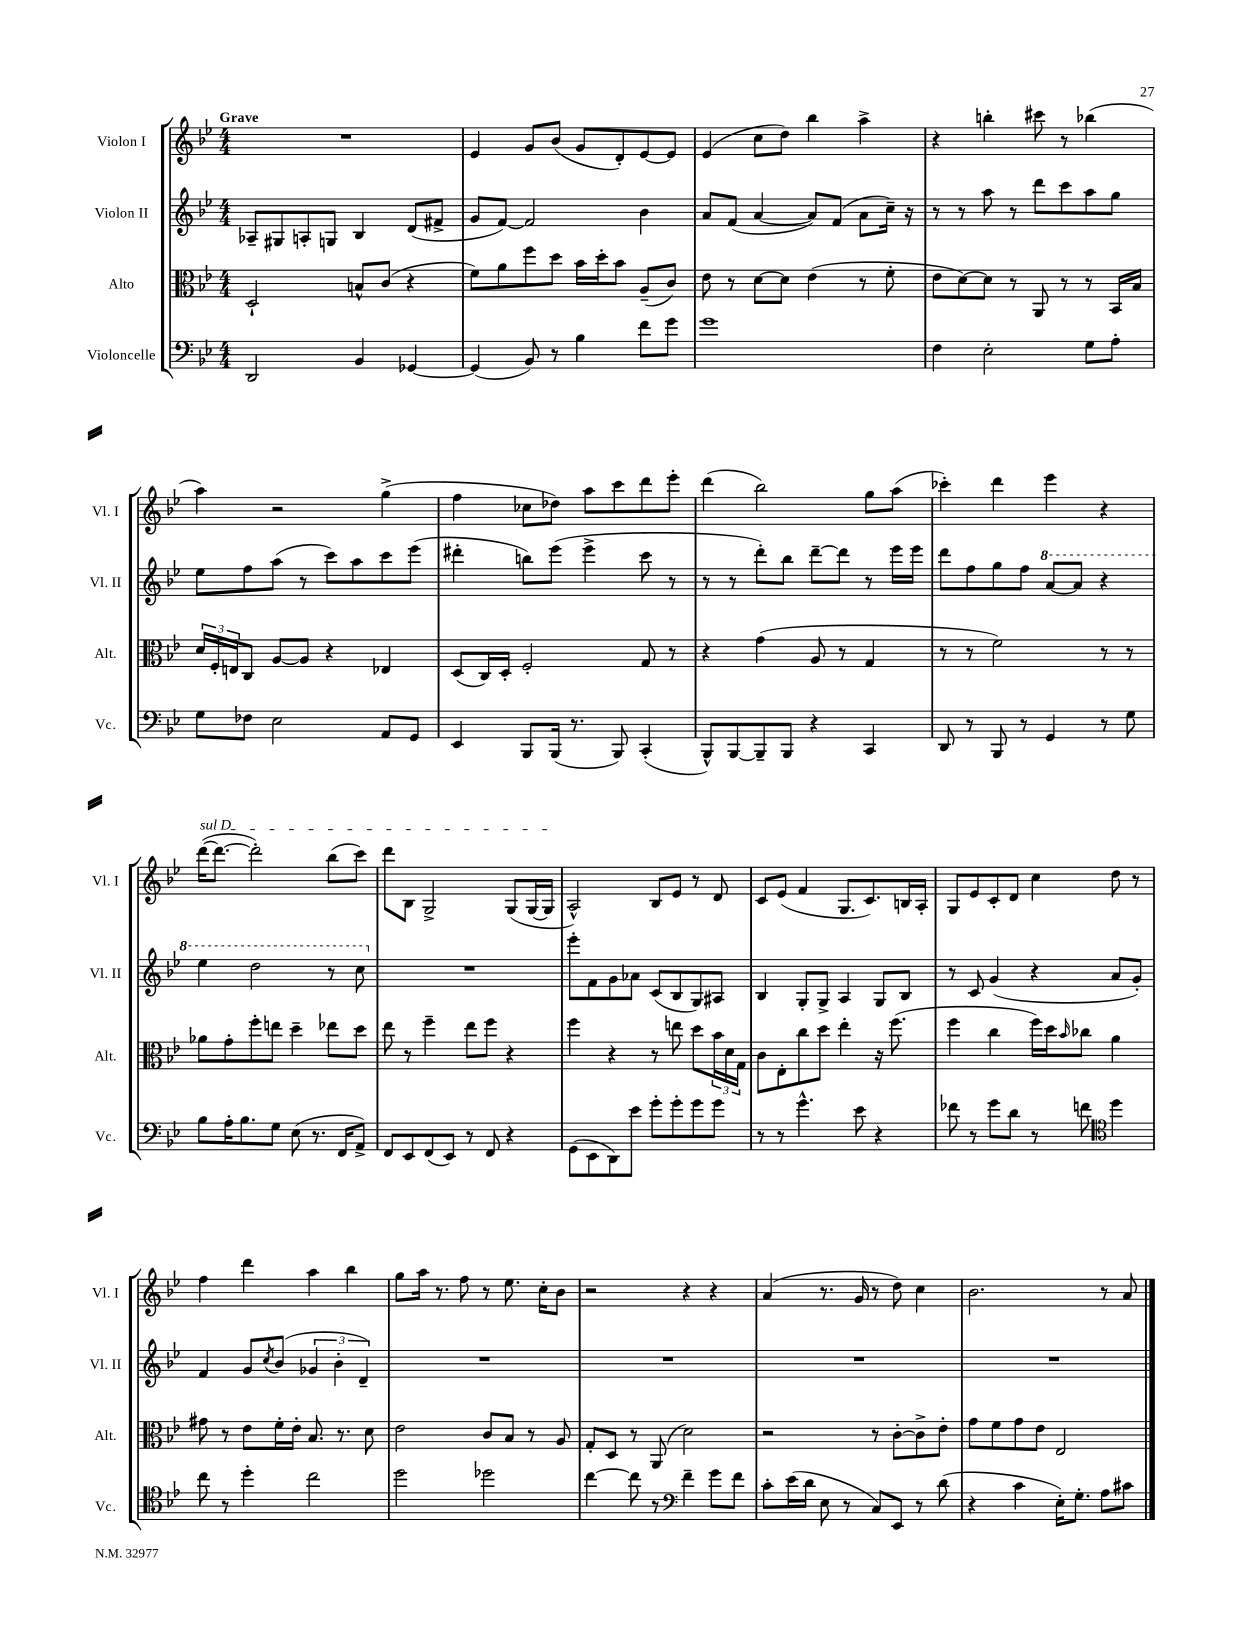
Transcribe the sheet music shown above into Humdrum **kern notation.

**kern	**kern	**kern	**kern
*staff4	*staff3	*staff2	*staff1
*clefF4	*clefC3	*clefG2	*clefG2
*k[b-e-]	*k[b-e-]	*k[b-e-]	*k[b-e-]
*M4/4	*M4/4	*M4/4	*M4/4
2DD/	2D`/	8A-~/L	1r
.	.	8G#/	.
.	.	8A'/	.
.	.	8G/J	.
4BB-/	8B^^/L	4B-/	.
.	(8c/J	.	.
[4GG-/	4r	(8d/L	.
.	.	8f#^/J	.
=	=	=	=
(4GG-/]	8f\L)	8g/L	4e-/
.	8a\	[8f/J)	.
8BB-/)	8ff\	2f/]	8g/L
8r	8dd\J	.	(8b-/J
4B-\	16b-\LL	.	8g/L
.	16dd'\J	.	.
.	8b-\J	.	8d'/)
8f\L	(8A~/L	4b-\	[8e-/
8g\J	8c/J)	.	8e-/]J
=	=	=	=
1g	8e-\	8a/L	(4e-/
.	8r	(8f/J	.
.	[8d\L	[4a/	8cc\L
.	8d\]J	.	8dd\J)
.	(4e-\	8a/]L)	4bb-\
.	.	(8f/J	.
.	8r	8a\L	4aa^\
.	8f'\	16cc~\Jk)	.
.	.	16r	.
=	=	=	=
4F\	8e-\L	8r	4r
.	[8d\)	8r	.
2E-'\	8d\]J	8aa\	4bb'\
.	8r	8r	.
.	8AA/	8ddd\L	8ccc#\
.	8r	8ccc\	8r
8G\L	8r	8aa\	(4bb-\
8A'\J	16BB-/LL	8gg\J	.
.	16B-/JJ	.	.
=	=	=	=
8G\L	24d/LL	8ee-\L	4aa\)
.	24F'/	.	.
.	24E/J	.	.
8F-\J	8C/J	8ff\	.
2E-\	[8A/L	(8aa\J	2r
.	8A/]J	8r	.
.	4r	8ccc\L)	.
.	.	8aa\	.
8AA/L	4E-/	8ccc\	(4gg^\
8GG/J	.	(8eee-\J	.
=	=	=	=
4EE-/	(8D/L	4ddd#'\	4ff\
.	16C/L)	.	.
.	16D'/JJ	.	.
8BBB-/L	2F'/	8bb\L)	8cc-\L
(16BBB-/Jk	.	(8eee-\J	8dd-\J)
8.r	.	.	.
.	.	4eee-^\	8aa\L
8BBB-/)	.	.	8ccc\
(4CC'/	8G/	8ccc\	8ddd\
.	8r	8r	8eee-'\J
=	=	=	=
8BBB-^^/L)	4r	8r	(4ddd\
[8BBB-/	.	8r	.
8BBB-~/]	(4g\	8ddd'\L)	2bb-\)
8BBB-/J	.	8bb-\J	.
4r	8A/	[8ddd~\L	.
.	8r	8ddd\]J	.
4CC/	4G/	8r	8gg\L
.	.	16eee-\LL	(8aa\J
.	.	16eee-\JJ	.
=	=	=	=
8DD/	8r	8ddd\L	4ccc-'\)
8r	8r	8ff\	.
8BBB-/	2f\)	8gg\	4ddd\
8r	.	8ff\J	.
4GG/	.	[8aa/L	4eee-\
.	.	8aa/]J	.
8r	8r	4r	4r
8G\	8r	.	.
=	=	=	=
8B-\L	8a-\L	4eee-\	([16ddd\LK
.	.	.	8.ddd\_J
16A'\K	8g'\	.	.
8.B-\	.	.	.
.	8ff'\	2ddd\	2ddd'\])
8G\J	8ee\J	.	.
(8E-\	4dd~\	.	.
8.r	.	.	.
.	8ee-\L	8r	(8bb-\L
16FF/LK	.	.	.
8AA^/J)	8dd\J	8ccc\	8ccc\J)
=	=	=	=
8FF/L	8ee-\	1r	8ddd\L
8EE-/	8r	.	8B-\J
(8FF/	4ff~\	.	2G^/
8EE-/J)	.	.	.
8r	8ee-\L	.	.
8FF/	8ff\J	.	.
4r	4r	.	(8G/L
.	.	.	[16G/L
.	.	.	16G/]JJ
=	=	=	=
(8GG\L	4ff\	8eee-'\L	2A^^/)
8EE-\	.	8f\	.
8DD\)	4r	8g\	.
8e-\J	.	8a-\J	.
8g'\L	8r	(8c/L	8B-/L
8g'\	8ee\	8B-/	8e-/J
8g\	8dd\L	8G/)	8r
8g\J	24b-\L	8A#/J	8d/
.	24d\	.	.
.	24G\JJ	.	.
=	=	=	=
8r	8c\L	4B-/	8c/L
8r	8E-'\	.	(8e-/J
4.g^^\	8cc\	8G'/L	4f/
.	8dd\J	8G^/J	.
.	4ee-'\	4A/	8.G/L
8e-\	.	.	.
.	.	.	8.c/)
4r	16r	8G/L	.
.	(8.ff\	.	.
.	.	8B-/J	16B/L
.	.	.	16A'/JJ
=	=	=	=
8f-\	4ff\	8r	8G/L
8r	.	8c/	8e-/
8g\L	4cc\	(4g/	8c'/
8d\J	.	.	8d/J
8r	16ff\LL)	4r	4cc\
.	16dd\J	.	.
.	16qqb-/	.	.
8f\	8cc-\J	.	.
*clefC4	*	*	*
4dd\	4a\	8a/L	8dd\
.	.	8g'/J)	8r
=	=	=	=
8cc\	8g#\	4f/	4ff\
8r	8r	.	.
4dd'\	8e-\L	8g/L	4ddd\
.	.	8qcc/	.
.	16f'\L	(8b-/J	.
.	16e-'\JJ	.	.
2cc\	8.B-/	6g-/	4aa\
.	.	6b-'\	.
.	8.r	.	.
.	.	.	4bb-\
.	.	6d~/)	.
.	8d\	.	.
=	=	=	=
2dd\	2e-\	1r	8gg\L
.	.	.	16aa\Jk
.	.	.	8.r
.	.	.	8ff\
2dd-\	8c/L	.	8r
.	8B-/J	.	8.ee-\
.	8r	.	.
.	.	.	16cc'\LK
.	8A/	.	8b-\J
=	=	=	=
[4cc\	8G'/L	1r	2r
.	8D/J	.	.
8cc\]	8r	.	.
8r	(8AA/	.	.
*clefF4	*	*	*
4f~\	2d\)	.	4r
8g\L	.	.	4r
8f\J	.	.	.
=	=	=	=
8c'\L	2r	1r	(4a/
(16e-\L	.	.	.
16d\JJ	.	.	.
8E-\	.	.	8.r
8r	.	.	.
.	.	.	16g/
8C/L)	8r	.	8r
8EE-/J	[8c'\L	.	8dd\)
8r	8c^\]	.	4cc\
(8d\	8e-'\J	.	.
=	=	=	=
4r	8g\L	1r	2.b-\
.	8f\	.	.
4c\	8g\	.	.
.	8e-\J	.	.
16E-'\LK)	2E-/	.	.
8.G'\J	.	.	.
8A\L	.	.	8r
8c#\J	.	.	8a/
==	==	==	==
*-	*-	*-	*-
